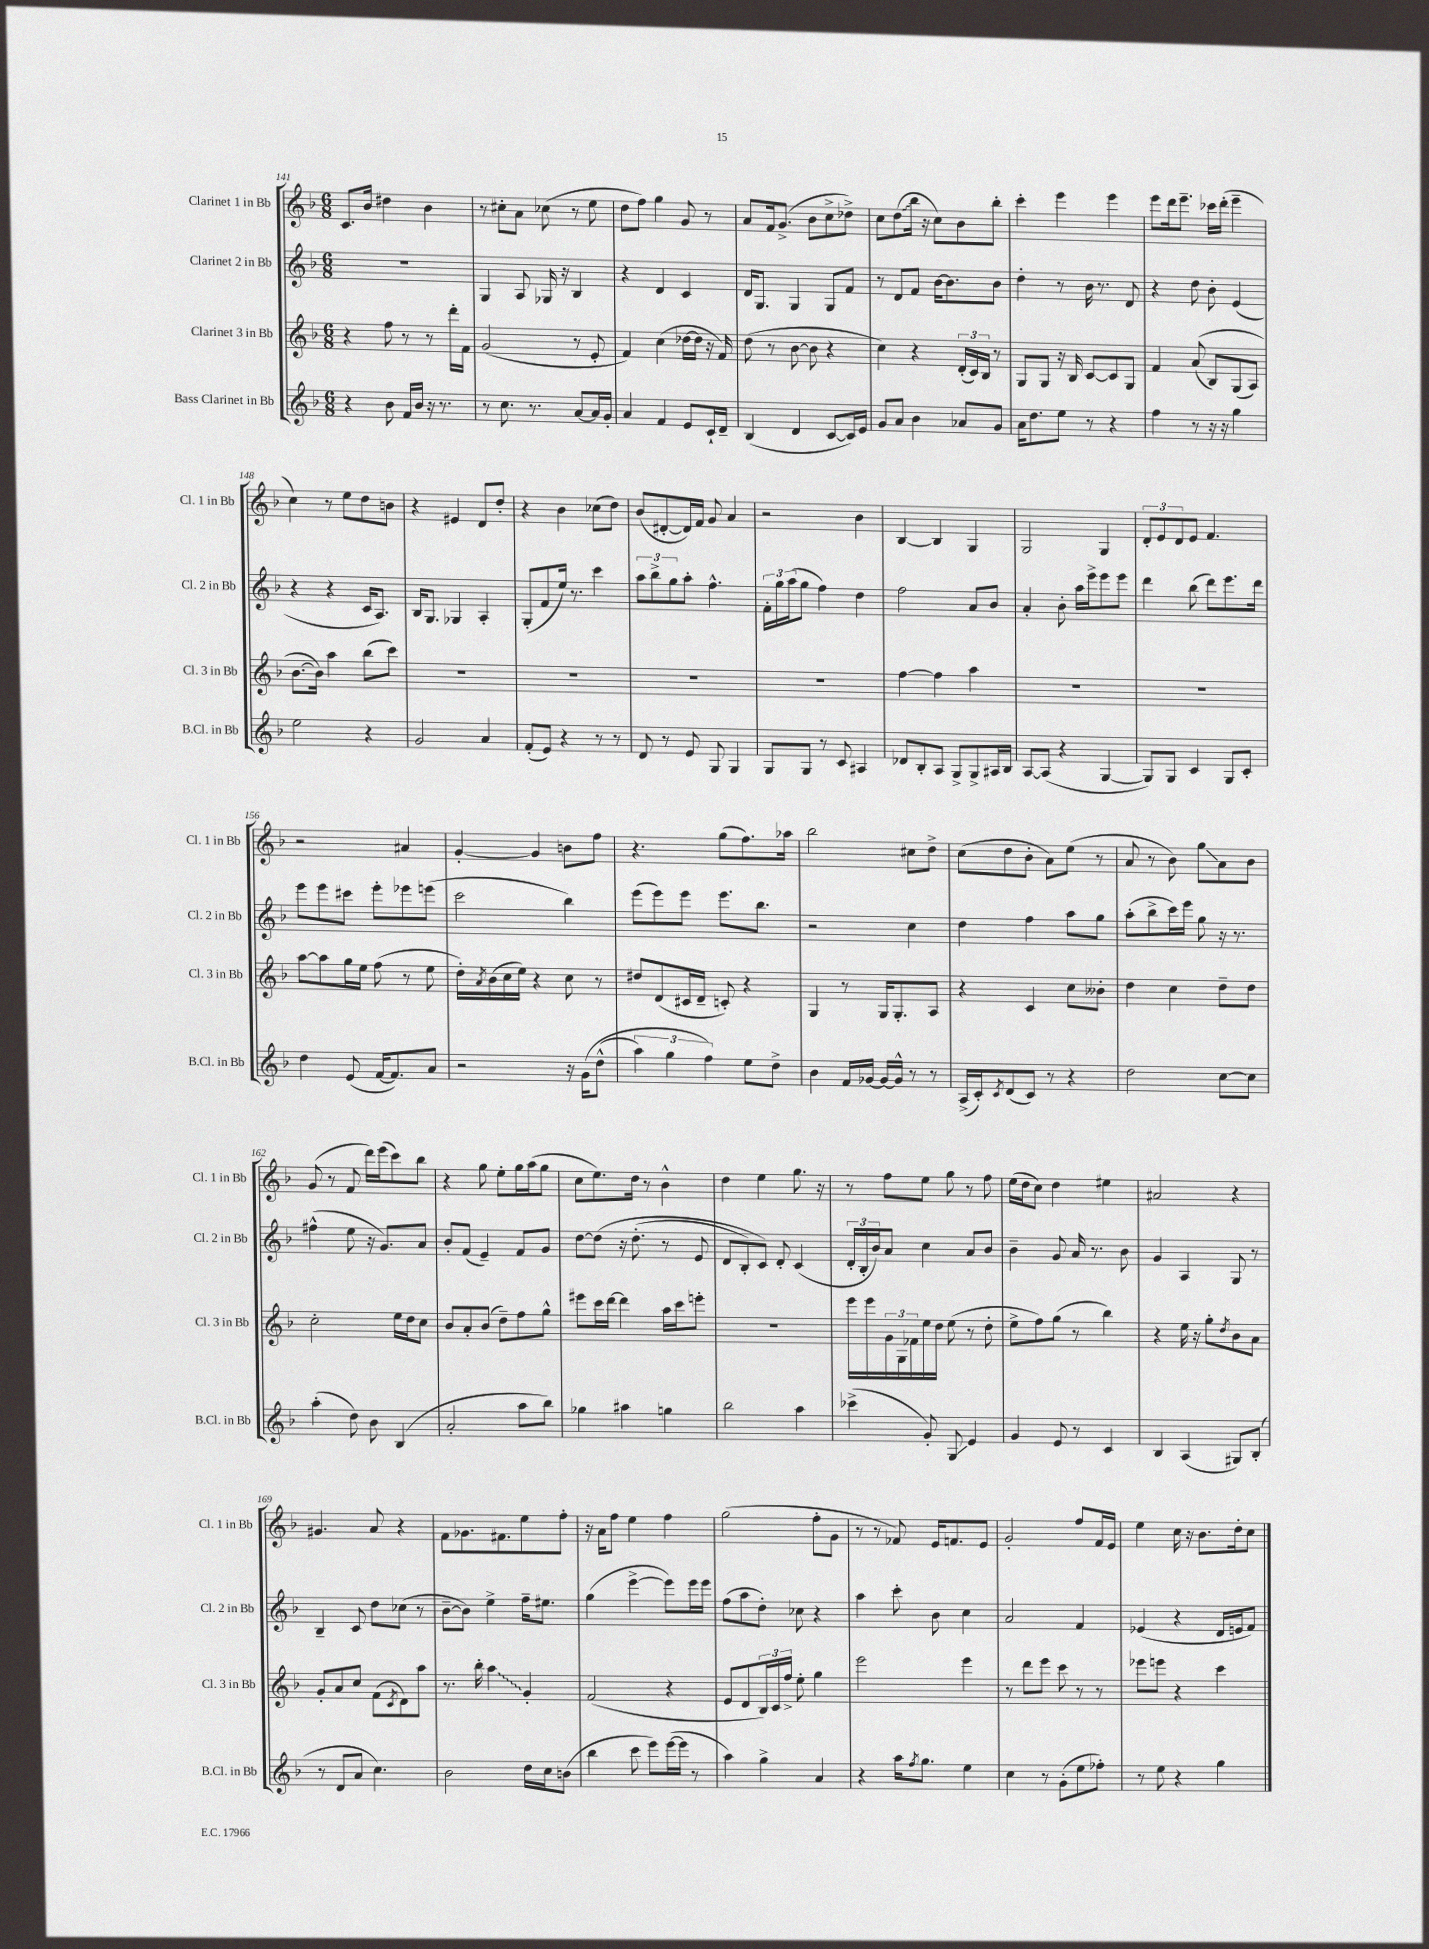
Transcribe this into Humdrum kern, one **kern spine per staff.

**kern	**kern	**kern	**kern
*staff4	*staff3	*staff2	*staff1
*clefG2	*clefG2	*clefG2	*clefG2
*k[b-]	*k[b-]	*k[b-]	*k[b-]
*M6/8	*M6/8	*M6/8	*M6/8
4r	4r	2.r	8.c/L
.	.	.	16b-/Jk
8b-\	8ff\	.	4dd#\
16f/LL	8r	.	.
16b-/JJ	.	.	.
16r	8r	.	4b-\
8.r	.	.	.
.	16ddd'\LL	.	.
.	16f\JJ	.	.
=	=	=	=
8r	(2g/	4G/	8r
8.cc\	.	.	8cc#'\L
.	.	8A/	8a\J
8.r	.	.	.
.	.	16G-/	(8cc-\
.	.	16r	.
[8a/L	8r	4B-/	8r
16a/]L	8e'/	.	8ee\
16g'/JJ	.	.	.
=	=	=	=
4a/	4f/)	4r	8dd\L
.	.	.	8ff\J)
4f/	(4cc\	4d/	4gg\
8e/L	[16dd-\LL	4c/	8g/
.	16dd-\]JJ	.	.
16c`/L	16r	.	8r
16d~/JJ	16f/)	.	.
=	=	=	=
(4B-/	(8dd\	16d/LK	8a/L
.	.	8.G/J	.
.	8r	.	16f/k
.	.	.	(8.g^/J
4d/	[8b-\	4G/	.
.	8b-\]	.	8b-\L
[8c/L	4r	8G/L	8cc^\
16c/]L)	.	8f/J	8dd-^\J)
16e/JJ	.	.	.
=	=	=	=
8g/L	4cc\)	8r	8cc\L
8a/J	.	8d/L	(8dd\
4b-\	4r	8f/J	16bb-\Jk
.	.	.	16r
.	.	[16b-\LK	8cc\L)
.	.	8.b-\]	.
8a-/L	(24d'/LL	.	8b-\
.	24c/)	.	.
.	24B-/JJ	.	.
8g/J	8r	8b-\J	8bb-'\J
=	=	=	=
16a\LK	8G/L	4dd'\	4ccc'\
8.dd\	.	.	.
.	8G/J	.	.
8ee\J	16r	8r	4eee\
.	16B-/	.	.
8r	[8c/L	16b-\	.
.	.	8.r	.
4r	8c/]	.	4eee\
.	8G/J	8d/	.
=	=	=	=
4ff\	4f/	4r	8eee\L
.	.	.	16ddd\k
.	.	.	8.eee~\J
8r	&((8a/	8dd\	.
16r	8B-/L)	8b-'\	16ccc-\LL
16r	.	.	(16ddd'\JJ
4gg\	(8G/	(4e/	4eee~\
.	8A/J)	.	.
=	=	=	=
2ee\	[8.b-\L	4r	4cc\)
.	16b-\]Jk&)	.	.
.	4aa\	4r	8r
.	.	.	8ee\L
4r	(8bb-\L	16c/LK	8dd\
.	.	8.A/J)	.
.	8ccc\J)	.	8b\J
=	=	=	=
2g/	2.r	16B-/LK	4r
.	.	8.G/J	.
.	.	4G-/	4e#/
4a/	.	4A'/	8d/L
.	.	.	8dd'/J
=	=	=	=
(8f'/L	2.r	(8G'/L	4r
8e/J)	.	8f/	.
4r	.	16ee/Jk)	4b-\
.	.	8.r	.
8r	.	4ccc\	(8cc-\L
8r	.	.	8dd\J)
=	=	=	=
8d/	2.r	12aa\L	(8b-/L
.	.	12bb-^\	.
8r	.	.	[8d#'/
.	.	12gg\	.
8e/	.	8aa'\J	16d#/]L)
.	.	.	16f/JJ
8G/	.	4.ff^^\	8g/
4G/	.	.	4a/
=	=	=	=
8G/L	2.r	24f'\LL	2r
.	.	24gg\	.
.	.	(24aa\J	.
8G/J	.	8gg\J	.
8r	.	4ff\)	.
8c/	.	.	.
4A#/	.	4dd\	4b-\
=	=	=	=
8d-/L	[4ff\	2ff\	[4B-/
8B-'/	.	.	.
8A/J	4ff\]	.	4B-/]
8G^/L	.	.	.
8G^/	4aa\	8a/L	4G/
16A#/L	.	8b-/J	.
16B-/JJ	.	.	.
=	=	=	=
[8A/L	2.r	4a'/	2G/
(8A/]J	.	.	.
4r	.	8b-'\	.
.	.	16aa\LL	.
.	.	16eee^\J	.
[4G/	.	8eee\	4G/
.	.	8eee\J	.
=	=	=	=
8G/]L)	2.r	4ddd\	12d'/L
.	.	.	12e/
8G/J	.	.	.
.	.	.	12d/
4c/	.	(8bb-\	8e/J
.	.	8ddd\L)	4.f/
8G/L	.	8.eee\	.
8c'/J	.	.	.
.	.	16ddd\Jk	.
=	=	=	=
4dd\	[8aa\L	8eee\L	2r
.	8aa\]	8eee\	.
(8e/	16gg\L	8ccc#\J	.
.	16ee\JJ	.	.
[16f/LK	(8ff\	8eee'\L	.
8.f/])	.	.	.
.	8r	8eee-\	4a#/
8a/J	8ee\	(8eee\J	.
=	=	=	=
2r	16dd'\LL)	2ccc\	[4g'/
.	8qa/	.	.
.	(16b-\	.	.
.	16cc\	.	.
.	16ee\JJ)	.	.
.	4r	.	4g/]
16r	8cc\	4bb-\)	8b\L
&(16g\LK	.	.	.
(8dd^^\J	8r	.	8ff\J
=	=	=	=
6aa\)	8dd#/L	(8eee\L	4.r
.	(8d/	8eee\)	.
6gg\	.	.	.
.	16c#/L	8eee\J	.
.	16d~/JJ	.	.
6ff\&)	.	.	.
.	8c'/)	8.eee\L	(8gg\L
8ee\L	4r	.	8.ff\)
.	.	8.bb-\J	.
8dd^\J	.	.	.
.	.	.	16aa-\Jk
=	=	=	=
4b-\	4G/	2r	2bb-\
16f/LL	8r	.	.
[16g-/JJ	.	.	.
16g-/_LL	16G/LK	.	.
16g-^^/]JJ	8.G'/	.	.
8r	.	4cc\	8cc#\L
8r	8A/J	.	8dd^\J
=	=	=	=
(16A^/LL	4r	4dd\	(8cc\L
16c'/J)	.	.	.
8qc/	.	.	.
(8d/	.	.	8dd\
8c/J)	4c/	4ff\	8b-'\J
8r	.	.	8a\L)
4r	8cc\L	8aa\L	(8ee\J
.	8b--'\J	8gg\J	8r
=	=	=	=
2dd\	4dd\	(8aa'\L	8a/
.	.	8bb-^\	8r
.	4cc\	16ccc\L)	8b-\)
.	.	16eee\JJ	.
.	.	8gg\	8gg\L
[8cc\L	8dd~\L	16r	8a\
.	.	8.r	.
8cc\]J	8dd\J	.	8b-\J
=	=	=	=
(4aa'\	2cc'\	(4ff#^^\	(8g/
.	.	.	8r
8dd\)	.	8ee\	8f/
8b-\	.	16r	16ddd\LL)
.	.	8.g/L)	(16eee\J
(4B-/	16ee\LL	.	8ccc\)
.	16dd\J	.	.
.	8cc\J	8a/J	8bb-\J
=	=	=	=
2a'/	8b-/L	8b-'/L	4r
.	8a'/	(8f/J	.
.	(8b-/J	4e~/)	8gg\
.	8dd~\L)	.	8ee'\L
8aa\L	8ff\	8f/L	16gg\L
.	.	.	(16aa\J
8bb-\J)	8gg^^\J	8g/J	8gg\J
=	=	=	=
4gg-\	8eee#\L	[8dd\L	8cc\L
.	16ccc\L	&(8dd\]J	8.ee\)
.	[16ddd\JJ	.	.
4aa#\	4ddd\]	16r	.
.	.	(8.dd'\	16dd\Jk
.	.	.	8r
4gg\	16aa\LL	8r	4b-^^\
.	16ccc\J	.	.
.	8eee'\J	8e/	.
=	=	=	=
2bb-\	2.r	8d/L	4dd\
.	.	8B-'/)	.
.	.	8c/J&)	4ee\
.	.	8d'/	.
4aa\	.	(4c/	8.gg\
.	.	.	16r
=	=	=	=
(4ccc-^\	16eee\LL	24d'/LL	8r
.	.	24B-'/	.
.	16eee\	.	.
.	.	24b-/J)	.
.	24g\	8a/J	8ff\L
.	24G\	.	.
.	24f-\	.	.
8g'/)	16ee\	4cc\	8ee\J
.	16dd\JJ	.	.
8G/	(8ee\	.	8gg\
4e/	8r	8a/L	8r
.	8dd'\	8b-/J	8ff\
=	=	=	=
4g/	8ee^\L	4b-~\	(16ee\LL
.	.	.	16dd\J
.	8ff\)	.	8cc\J)
8e/	(8gg\J	8g/	4dd\
8r	8r	16a/	.
.	.	8.r	.
4c/	4bb-\)	.	4ee#\
.	.	8b-\	.
=	=	=	=
4B-/	4r	4g/	2a#/
(4A/	16ee\	4A/	.
.	16r	.	.
.	8gg'\L	.	.
.	8qdd/	.	.
8G#/L)	8b-\	8G/	4r
(8B-'/J	8a\J	8r	.
=	=	=	=
8r	8g'/L	4B-~/	4.g#/
8d/L	8a/	.	.
8a/J	8cc/J	8c/	.
4.cc\)	(8f\L	8dd\L	8a/
.	8qc/	.	.
.	8d\)	(8cc-\J	4r
.	8aa\J	8r	.
=	=	=	=
2b-\	8.r	[8b-~\L	8f\L
.	.	8b-\]J)	8.g-\
.	16bb-'\	.	.
.	4aa\	4ee^\	.
.	.	.	8.f#\
16dd\LL	4g'/	16ff~\LK	8ee\
16cc\J	.	8.ee#\J	.
(8b\J	.	.	8ff'\J
=	=	=	=
4bb-\	(2f/	(4gg\	16r
.	.	.	16a\LK
.	.	.	8ff\J
8ccc\	.	[4eee^\	4ee\
8eee\L)	.	.	.
([16eee\L	4r	8eee\]L)	4ff\
16eee\]JJ	.	.	.
8r	.	16eee\L	.
.	.	16eee\JJ	.
=	=	=	=
4aa\)	8e/L	(8ff\L	(2gg\
.	8d/	8aa\	.
4gg^\	24B-/L)	8dd'\J)	.
.	24c/	.	.
.	24ff^/JJ	.	.
.	8ee'\	8cc-\	.
4a/	4gg\	4r	8ff'\L
.	.	.	8g\J
=	=	=	=
4r	2eee\	4aa\	8r
.	.	.	8r
16aa\LK	.	8ccc'\	8f-/)
8qff/	.	.	.
8.gg\J	.	.	.
.	.	8b-\	16e/LK
.	.	.	8.f/
4ee\	4eee\	4cc\	.
.	.	.	8e/J
=	=	=	=
4cc\	8r	2a/	2g'/
.	8ddd\L	.	.
8r	8eee\J	.	.
(8g'\L	8ccc\	.	.
8ee\	8r	4f/	8ff/L
8ff-'\J)	8r	.	16f/L
.	.	.	16e/JJ
=	=	=	=
8r	8eee-\L	(4e-/	4ee\
8ee\	8eee\J	.	.
4r	4r	4r	16cc\
.	.	.	16r
.	.	.	8.b-\L
4gg\	4ccc\	16d/LL	.
.	.	16e/J	16dd'\k
.	.	8f/J)	8cc\J
==	==	==	==
*-	*-	*-	*-
